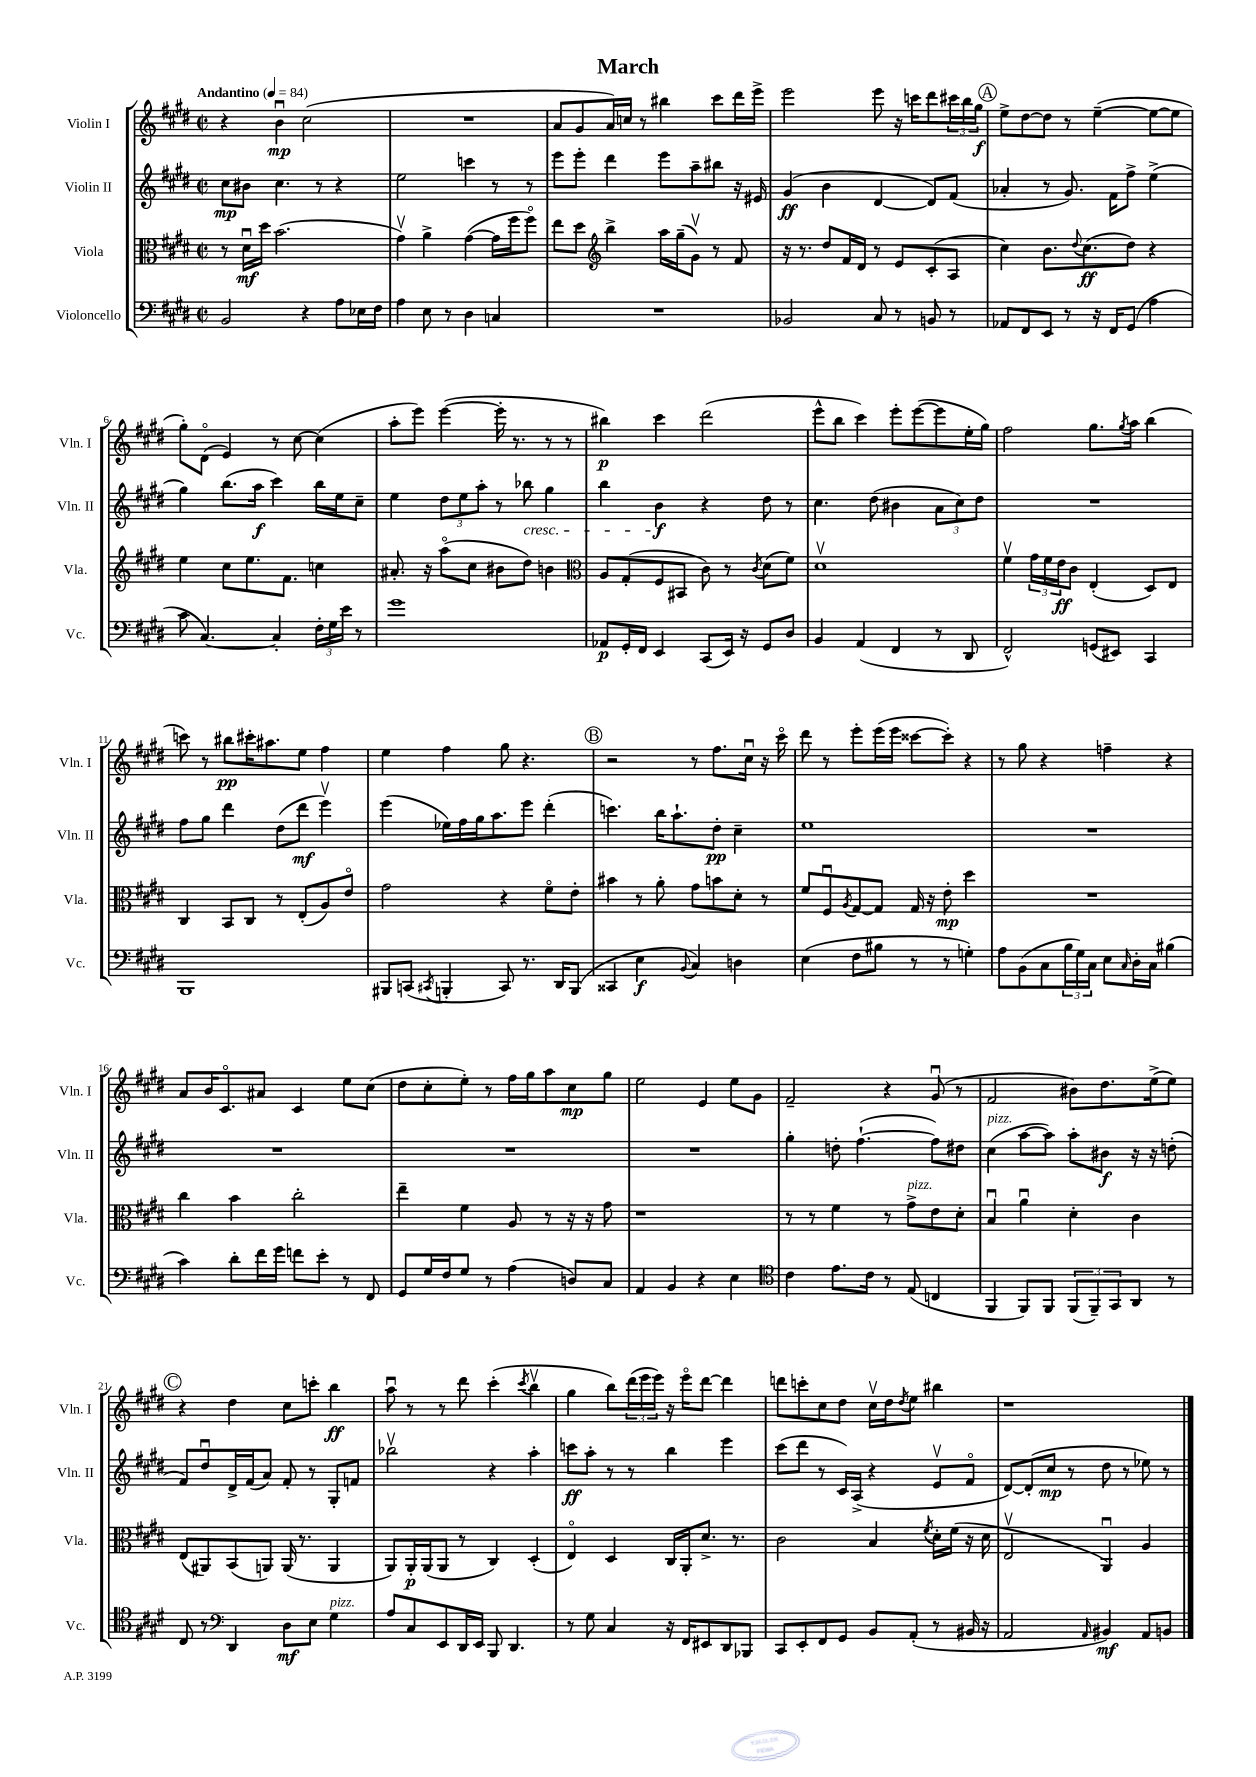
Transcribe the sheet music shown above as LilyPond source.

\header { title = "March" }
<<
\new StaffGroup <<
\new Staff = "s0" \with { instrumentName = "Violin I" shortInstrumentName = "Vln. I" } {
    \clef treble \key e \major \defaultTimeSignature \time 2/2 \tempo "Andantino" 4 = 84
    r4 b'4\downbow\mp cis''2( |
    R1 |
    a'8 gis'8 a'16) c''16 r8 bis''4 cis'''8 dis'''16 e'''16-> |
    e'''2 e'''8 r16 c'''16 dis'''8 \tuplet 3/2 { cis'''16 b''16 gis''16\f } |
    \mark \markup { \circle "A" } e''8-> dis''8~ dis''8 r8 e''4~--( e''8~ e''8 |
    gis''8-.) dis'8\flageolet( e'4) r8 cis''8~ cis''4( |
    a''8-. e'''8) e'''4~( e'''16-. r8. r8 r8 |
    bis''4\p) cis'''4 dis'''2( |
    e'''8-^ b''8 cis'''4) e'''8-. e'''8~( e'''8 e''16-. gis''16) |
    fis''2 gis''8. \acciaccatura { gis''8 } a''16 b''4( |
    c'''8) r8 bis''8\pp cis'''16-. ais''8. e''8 fis''4 |
    e''4 fis''4 gis''8 r4. |
    \mark \markup { \circle "B" } r2 r8 fis''8. cis''16\downbow r16 cis'''16\flageolet |
    dis'''8 r8 e'''8-. e'''16( e'''16 cisis'''8~ cisis'''8-.) r4 |
    r8 gis''8 r4 f''4-- r4 |
    a'8 b'16 cis'8.\flageolet ais'8 cis'4 e''8 cis''8( |
    dis''8 cis''8-. e''8-.) r8 fis''16 gis''16 a''8 cis''8\mp gis''8 |
    e''2 e'4 e''8 gis'8 |
    fis'2-- r4 gis'8\downbow( r8 |
    fis'2 bis'8) dis''8. e''16->( e''8) |
    \mark \markup { \circle "C" } r4 dis''4 cis''8 c'''8-. b''4\ff |
    a''8\downbow r8 r8 dis'''8 cis'''4-.( \acciaccatura { cis'''8 } b''4\upbow |
    gis''4 b''8) \tuplet 3/2 { dis'''16( e'''16 e'''16) } r16 e'''16\flageolet dis'''8~ dis'''4 |
    d'''8 c'''8-. cis''8 dis''8 cis''16\upbow dis''16 \acciaccatura { dis''8 } e''8 bis''4 |
    r1 \bar "|." |
}
\new Staff = "s1" \with { instrumentName = "Violin II" shortInstrumentName = "Vln. II" } {
    \clef treble \key e \major \defaultTimeSignature \time 2/2
    cis''8\mp bis'8 cis''4. r8 r4 |
    e''2 c'''4 r8 r8 |
    e'''8 e'''8-. dis'''4 e'''8 a''8-- bis''8 r16 eis'16 |
    gis'4\ff( b'4 dis'4~ dis'8) fis'8( |
    \mark \markup { \circle "A" } aes'4-. r8 gis'8.) fis'16 fis''8-> e''4->( |
    gis''4) b''8.( a''16\f cis'''4) b''16 e''16 cis''8-- |
    e''4 \tuplet 3/2 { dis''8 e''8 a''8-. } r8 bes''8\cresc gis''4 |
    b''4 b'4\f\! r4 dis''8 r8 |
    cis''4. dis''8( bis'4 \tuplet 3/2 { a'8 cis''8) dis''8 } |
    R1 |
    fis''8 gis''8 dis'''4 dis''8( dis'''8\mf e'''4\upbow) |
    e'''4( ees''16) fis''16 gis''16 a''8. e'''8 dis'''4-.( |
    \mark \markup { \circle "B" } c'''4.) b''16 a''8.-! dis''8-.\pp cis''4-- |
    e''1 |
    R1 |
    R1 |
    R1 |
    R1 |
    gis''4-. d''8-. fis''4.~-!( fis''8) dis''8 |
    cis''4^\markup { \italic "pizz." }( a''8~ a''8) a''8-. bis'8\f r16 r16 d''8-.( |
    \mark \markup { \circle "C" } fis'8) dis''8\downbow dis'16-> fis'16( a'8) fis'8-. r8 gis8-. f'8 |
    bes''2\upbow r4 a''4-. |
    c'''8\ff a''8-. r8 r8 b''4 e'''4 |
    cis'''8( dis'''8 r8 cis'16) a16->( r4 e'8\upbow fis'8\flageolet |
    dis'8~) dis'8-.( cis''8\mp r8 dis''8 r8 ees''8) r8 \bar "|." |
}
\new Staff = "s2" \with { instrumentName = "Viola" shortInstrumentName = "Vla." } {
    \clef alto \key e \major \defaultTimeSignature \time 2/2
    r8 dis'16\downbow\mf dis''16 b'2.( |
    gis'4\upbow) a'4-> gis'4~( gis'16 fis''16 fis''8\flageolet) |
    e''8 dis''8 \clef treble b''4-> a''16 gis''16--( gis'8\upbow) r8 fis'8 |
    r16 r8. dis''8 fis'16 dis'16 r8 e'8 cis'8-.( a8 |
    \mark \markup { \circle "A" } cis''4) b'8. \appoggiatura { dis''8 } cis''8.\ff( dis''8) r4 |
    e''4 cis''8 e''8. fis'8. c''4 |
    ais'8.-. r16 a''8\flageolet( cis''8 bis'8 dis''8) b'4 |
    \clef alto a8 gis8-.( fis8 bis,8 cis'8) r8 \acciaccatura { cis'8 } dis'8( fis'8) |
    dis'1\upbow |
    fis'4\upbow \tuplet 3/2 { gis'16 fis'16 e'16\ff } cis'8 e4-.( dis8) e8 |
    cis4 b,8 cis8 r8 e8-.( a8) e'8\flageolet |
    gis'2 r4 fis'8\flageolet e'8-. |
    \mark \markup { \circle "B" } bis'4 r8 a'8-. gis'8 b'8 dis'8-. r8 |
    fis'8 fis8\downbow \acciaccatura { a8 } gis8~ gis8 gis16 r16 e'8-.\mp dis''4 |
    R1 |
    cis''4 b'4 cis''2-. |
    e''4-- fis'4 a8 r8 r16 r16 gis'8 |
    r1 |
    r8 r8 fis'4 r8 gis'8->^\markup { \italic "pizz." } e'8 dis'8-. |
    b4\downbow a'4\downbow dis'4-. cis'4 |
    \mark \markup { \circle "C" } e8( ais,8) b,8( a,8) a,16( r8. a,4 |
    a,8) a,16-.\p a,16( a,8 r8 cis4) dis4-.( |
    e4\flageolet) dis4 cis16 a,16-. dis'8.-> r8. |
    cis'2 b4 \acciaccatura { fis'8 } dis'16-. fis'16( r16 dis'16 |
    e2\upbow a,4\downbow) a4 \bar "|." |
}
\new Staff = "s3" \with { instrumentName = "Violoncello" shortInstrumentName = "Vc." } {
    \clef bass \key e \major \defaultTimeSignature \time 2/2
    b,2 r4 a8 ees16 fis16 |
    a4 e8 r8 dis4 c4 |
    R1 |
    bes,2 cis8 r8 b,8 r8 |
    \mark \markup { \circle "A" } aes,8 fis,8 e,8 r8 r16 fis,16 gis,8( a4 |
    cis'8 cis4.~) cis4-. \tuplet 3/2 { fis16-. gis16 e'16 } r8 |
    gis'1 |
    aes,8\p gis,16-. fis,16 e,4 cis,8( e,16) r16 gis,8 dis8 |
    b,4 a,4( fis,4 r8 dis,8 |
    fis,2-^) g,8( eis,8) cis,4 |
    b,,1 |
    bis,,8 c,8( \acciaccatura { cis,8 } b,,4-. cis,8) r8. dis,16 b,,8( |
    \mark \markup { \circle "B" } cisis,4 e4\f \appoggiatura { b,8 } cis4) d4 |
    e4( fis8 bis8 r8 r8 g4-.) |
    a8 b,8( cis8 \tuplet 3/2 { b16 gis16) cis16 } e8 \grace { cis16 } dis16-. cis16 bis4( |
    cis'4) dis'8-. fis'16 gis'16 f'8 e'8-. r8 fis,8 |
    gis,8 gis16 fis16 gis8 r8 a4( d8) cis8 |
    a,4 b,4 r4 e4 |
    \clef tenor cis'4 e'8. cis'16 r8 e8( c4 |
    fis,4 fis,8) fis,8 \tuplet 3/2 { fis,8( fis,8--) gis,8 } a,8 r8 |
    \mark \markup { \circle "C" } cis8 r8 \clef bass dis,4 dis8\mf e8 gis4^\markup { \italic "pizz." } |
    a8 cis8 e,8 dis,16 e,16 b,,8 dis,4. |
    r8 gis8 cis4 r16 fis,16 eis,8 dis,8 bes,,8 |
    cis,8 e,8-. fis,8 gis,8 b,8 a,8-.( r8 bis,16 r16 |
    a,2 \grace { a,16 } bis,4\mf) a,8 b,8 \bar "|." |
}
>>
>>
